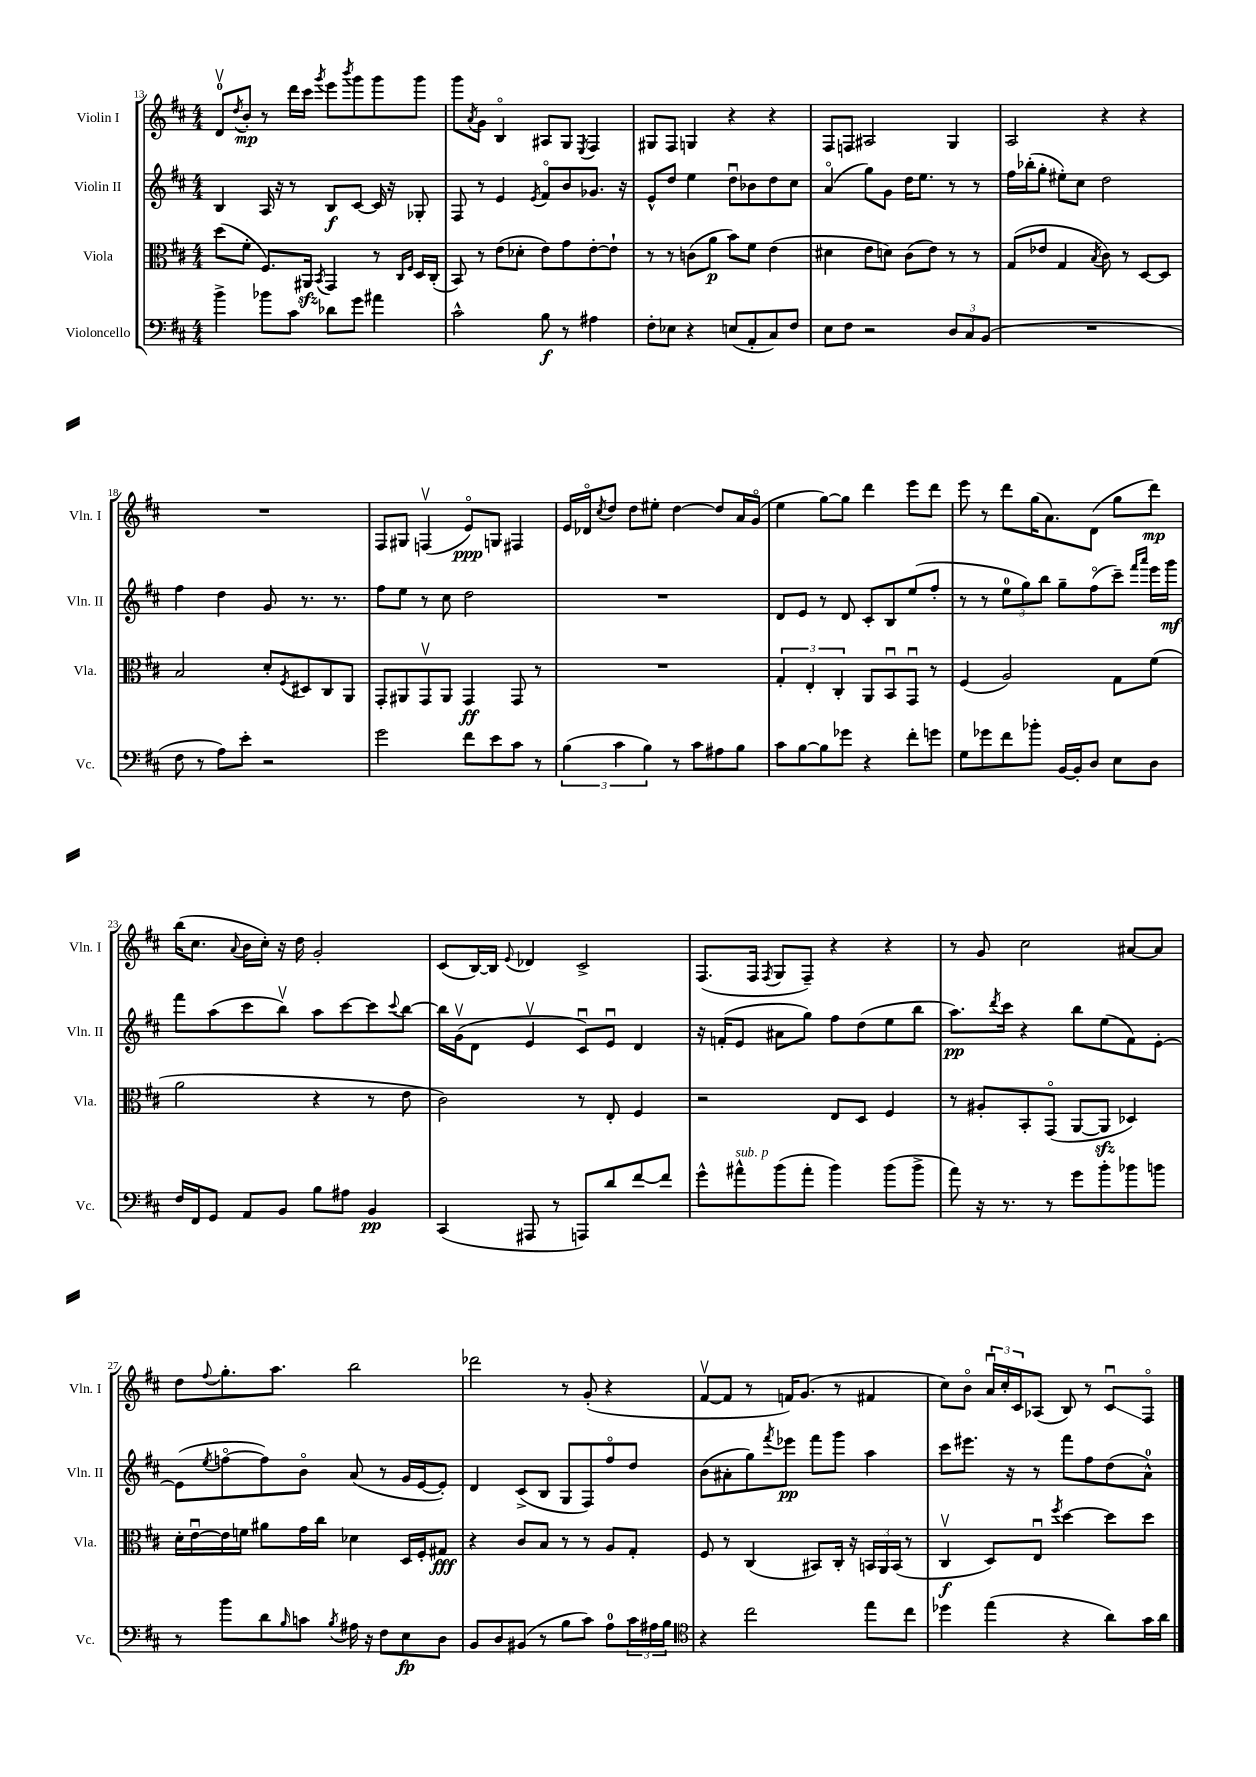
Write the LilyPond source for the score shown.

<<
\new StaffGroup <<
\new Staff = "s0" \with { instrumentName = "Violin I" shortInstrumentName = "Vln. I" } {
    \clef treble \key d \major \numericTimeSignature \time 4/4
    d'8-0\upbow \acciaccatura { d''8 } b'8-.\mp r8 d'''16 cis'''16 \acciaccatura { g'''8 } e'''8 \acciaccatura { b'''8 } g'''8 g'''8 g'''8 |
    g'''8 \acciaccatura { a'8 } g'8 b4\flageolet ais8 g8 \acciaccatura { e8 } fis4 |
    gis8 fis8 g4 r4 r4 |
    fis8 f8 ais2 g4 |
    a2 r4 r4 |
    R1 |
    fis8 gis8 f4\upbow( e'8\flageolet\ppp) g8 fis4 |
    e'16 des'16\flageolet \acciaccatura { cis''8 } d''8 d''8 eis''8-. d''4~ d''8 a'16 g'16\flageolet( |
    e''4 g''8~) g''8 d'''4 e'''8 d'''8 |
    e'''8 r8 d'''8 g''16( a'8.) d'8( g''8 d'''8\mp) |
    b''16( cis''8. \appoggiatura { a'8 } b'16 cis''16-.) r16 d''16 g'2-. |
    cis'8( b16~) b16 \appoggiatura { e'8 } des'4 cis'2-> |
    fis8.( fis16 \acciaccatura { fis8 } g8 fis8--) r4 r4 |
    r8 g'8 cis''2 ais'8~ ais'8 |
    d''8 \appoggiatura { fis''8 } g''8.-. a''8. b''2 |
    des'''2 r8 g'8-.( r4 |
    fis'8~\upbow fis'8 r8 f'16) g'8.( r8 fis'4 |
    cis''8) b'8\flageolet \tuplet 3/2 { a'16\downbow cis''16-. cis'16 } aes8( b8) r8 cis'8\downbow\glissando fis8\flageolet \bar "|." |
}
\new Staff = "s1" \with { instrumentName = "Violin II" shortInstrumentName = "Vln. II" } {
    \clef treble \key d \major \numericTimeSignature \time 4/4
    b4 a16 r16 r8 b8\f cis'8~ cis'16 r16 ges8-. |
    fis8 r8 e'4 \acciaccatura { e'8 } fis'8\flageolet b'8 ges'8. r16 |
    e'8-^ d''8 e''4 d''8\downbow bes'8 d''8 cis''8 |
    a'4\flageolet( g''8) g'8 d''16 e''8. r8 r8 |
    fis''16 bes''16-.( g''8-. eis''8-.) cis''8 d''2 |
    fis''4 d''4 g'8 r8. r8. |
    fis''8 e''8 r8 cis''8 d''2 |
    R1 |
    d'8 e'8 r8 d'8 cis'8-. b8 e''8( fis''8-. |
    r8 r8 \tuplet 3/2 { e''8-0 g''8) b''8 } g''8-- fis''8\flageolet( cis'''8--) \grace { fis'''16 a'''16 } e'''16 g'''16\mf |
    fis'''8 a''8( cis'''8 b''8\upbow) a''8 cis'''8~ cis'''8 \appoggiatura { cis'''8 } b''8~ |
    b''16 g'16\upbow( d'8 e'4\upbow cis'8\downbow) e'8\downbow d'4 |
    r16 f'16-.( e'8 ais'8 g''8) fis''8 d''8( e''8 b''8 |
    a''8.\pp) \acciaccatura { d'''8 } cis'''16 r4 b''8 e''8( fis'8) e'8~-. |
    e'8( \acciaccatura { e''8 } f''8~\flageolet f''8) b'8\flageolet a'8( r8 g'16 e'16~ e'8-.) |
    d'4 cis'8->( b8 g8 fis8) fis''8\flageolet d''8 |
    b'8( ais'8-. g''8) \acciaccatura { fis'''8 } ees'''8\pp fis'''8 g'''8 a''4 |
    cis'''8 eis'''8. r16 r8 fis'''8 fis''8 d''8( a'8-0-^) \bar "|." |
}
\new Staff = "s2" \with { instrumentName = "Viola" shortInstrumentName = "Vla." } {
    \clef alto \key d \major \numericTimeSignature \time 4/4
    d''8( fis'8-. fis8.) ais,16\sfz \acciaccatura { b,8 } g,4 r8 \grace { cis16 fis16 } d16 cis16-.( |
    b,8) r8 e'8( des'8-. e'8) g'8 e'8~-. e'8-! |
    r8 r8 c'8( a'8\p b'8) fis'8 e'4( |
    dis'4 e'8 d'8) cis'8( e'8) r8 r8 |
    g8( ees'8 g4 \acciaccatura { b8 } cis'8) r8 d8~ d8 |
    b2 d'8-. \acciaccatura { fis8 } dis8 cis8 a,8 |
    g,8-. ais,8 g,8\upbow ais,8 g,4\ff g,8 r8 |
    R1 |
    \tuplet 3/2 { g4-. e4-. cis4-. } a,8 b,8\downbow g,8\downbow r8 |
    fis4( a2) g8 fis'8( |
    a'2 r4 r8 e'8 |
    cis'2) r8 e8-. fis4 |
    r2 e8 d8 fis4 |
    r8 ais8-. b,8-. g,8\flageolet( a,8~ a,8\sfz des4) |
    d'16-. e'16~\downbow e'16 f'16 ais'8 g'16 cis''16 des'4 d16 fis16-. gis8\fff |
    r4 cis'8 b8 r8 r8 a8 g8-. |
    fis8 r8 cis4( bis,8) cis16-. r16 \tuplet 3/2 { b,16 a,16 b,16( } r8 |
    cis4\upbow\f d8) e8\downbow \acciaccatura { fis''8 } d''4~ d''8 d''8 \bar "|." |
}
\new Staff = "s3" \with { instrumentName = "Violoncello" shortInstrumentName = "Vc." } {
    \clef bass \key d \major \numericTimeSignature \time 4/4
    b'4-> bes'8 cis'8 des'8 g'8 ais'4 |
    cis'2-^ b8\f r8 ais4 |
    fis8-. ees8 r4 e8( a,8-. cis8) fis8 |
    e8 fis8 r2 \tuplet 3/2 { d8 cis8 b,8( } |
    R1 |
    fis8 r8 a8) e'8-. r2 |
    g'2 fis'8 e'8 cis'8 r8 |
    \tuplet 3/2 { b4( cis'4 b4) } r8 cis'8 ais8 b8 |
    cis'8 b8~ b8 ges'8 r4 fis'8-. g'8 |
    g8 ges'8 fis'8 bes'8-. b,16~ b,16-. d8 e8 d8 |
    fis16 fis,16 g,8 a,8 b,8 b8 ais8 b,4\pp |
    cis,4( ais,,8 r8 a,,8) d'8 fis'8~ fis'8 |
    g'8-^ ais'8-^^\markup { \italic "sub. p" } b'8( ais'8-. b'4) b'8( b'8-> |
    a'8) r16 r8. r8 g'8 b'8-. bes'8 b'8 |
    r8 b'8 d'8 \grace { b16 } c'8 \acciaccatura { b8 } ais16 r16 fis8 e8\fp d8 |
    b,8 d8 bis,8( r8 b8 cis'8) a8-0 \tuplet 3/2 { cis'16 ais16 b16 } |
    \clef tenor r4 cis''2 e''8 cis''8 |
    des''4 e''4( r4 a'8) g'16 a'16 \bar "|." |
}
>>
>>
\layout { \context { \Score currentBarNumber = #13 } }
